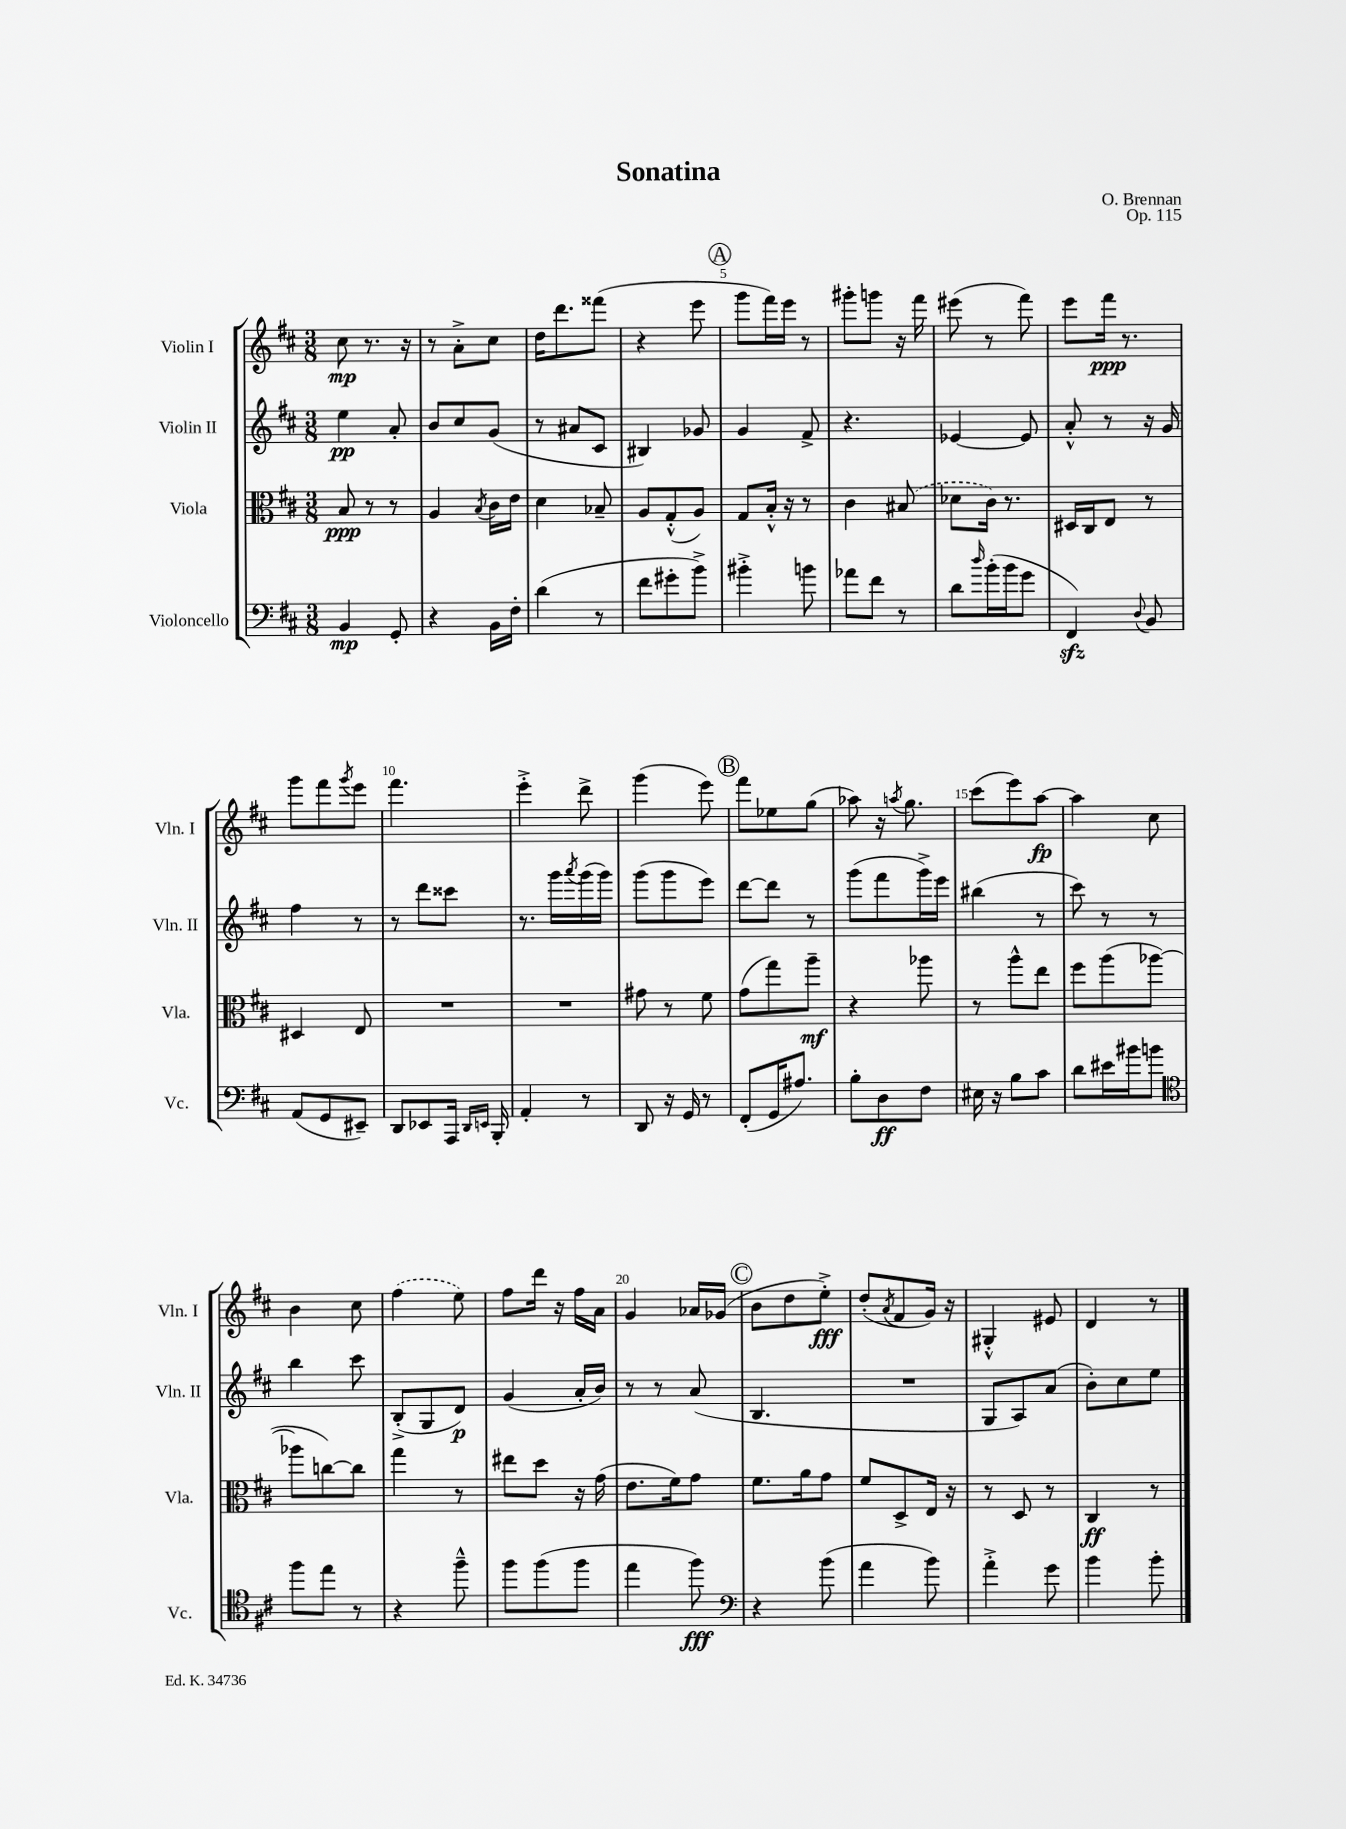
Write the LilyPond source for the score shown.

\header { title = "Sonatina" composer = "O. Brennan" opus = "Op. 115" }
<<
\new StaffGroup <<
\new Staff = "s0" \with { instrumentName = "Violin I" shortInstrumentName = "Vln. I" } {
    \clef treble \key d \major \numericTimeSignature \time 3/8
    cis''8\mp r8. r16 |
    r8 a'8-.-> cis''8 |
    d''16 d'''8. fisis'''8( |
    r4 e'''8 |
    \mark \markup { \circle "A" } g'''8 fis'''16) e'''16 r8 |
    gis'''8-. g'''8 r16 fis'''16 |
    eis'''8( r8 fis'''8) |
    e'''8 fis'''16\ppp r8. |
    g'''8 fis'''8 \acciaccatura { g'''8 } e'''8 |
    fis'''4. |
    e'''4-.-> d'''8-> |
    g'''4( e'''8) |
    \mark \markup { \circle "B" } fis'''8 ees''8 g''8( |
    aes''8) r16 \acciaccatura { a''8 } g''8. |
    cis'''8( e'''8) a''8~\fp |
    a''4 cis''8 |
    b'4 cis''8 |
    \once \slurDashed fis''4( e''8) |
    fis''8 d'''16 r16 fis''16 a'16 |
    g'4 aes'16 ges'16( |
    \mark \markup { \circle "C" } b'8 d''8 e''8-.->\fff) |
    d''8-.( \acciaccatura { a'8 } fis'8 g'16) r16 |
    gis4-.-^ eis'8 |
    d'4 r8 \bar "|." |
}
\new Staff = "s1" \with { instrumentName = "Violin II" shortInstrumentName = "Vln. II" } {
    \clef treble \key d \major \numericTimeSignature \time 3/8
    e''4\pp a'8-. |
    b'8 cis''8 g'8( |
    r8 ais'8 cis'8 |
    bis4) ges'8 |
    \mark \markup { \circle "A" } g'4 fis'8-> |
    r4. |
    ees'4~ ees'8 |
    a'8-.-^ r8 r16 g'16 |
    fis''4 r8 |
    r8 d'''8 cisis'''8 |
    r8. g'''16 \acciaccatura { a'''8 } g'''16( g'''16) |
    g'''8( g'''8 e'''8) |
    \mark \markup { \circle "B" } d'''8~ d'''8 r8 |
    g'''8( fis'''8 g'''16->) e'''16 |
    bis''4( r8 |
    cis'''8) r8 r8 |
    b''4 cis'''8 |
    b8-.->( g8 d'8\p) |
    g'4( a'16-. b'16) |
    r8 r8 a'8( |
    \mark \markup { \circle "C" } b4. |
    R4. |
    g8 a8) a'8( |
    b'8-.) cis''8 e''8 \bar "|." |
}
\new Staff = "s2" \with { instrumentName = "Viola" shortInstrumentName = "Vla." } {
    \clef alto \key d \major \numericTimeSignature \time 3/8
    b8\ppp r8 r8 |
    a4 \acciaccatura { b8 } cis'16 e'16 |
    d'4 bes8-- |
    a8 g8-.-^( a8) |
    \mark \markup { \circle "A" } g8 b16-.-^ r16 r8 |
    cis'4 \once \slurDashed bis8( |
    des'8 cis'16) r8. |
    dis16 cis16 e8 r8 |
    dis4 e8 |
    R4. |
    R4. |
    gis'8 r8 fis'8 |
    \mark \markup { \circle "B" } g'8( g''8) a''8--\mf |
    r4 aes''8 |
    r8 a''8-^ e''8 |
    fis''8 a''8( aes''8~ |
    aes''8 c''8~) c''8 |
    g''4 r8 |
    eis''8 d''8 r16 g'16( |
    e'8. fis'16) g'8 |
    \mark \markup { \circle "C" } fis'8. a'16 g'8 |
    fis'8 d8-> e16 r16 |
    r8 d8 r8 |
    cis4\ff r8 \bar "|." |
}
\new Staff = "s3" \with { instrumentName = "Violoncello" shortInstrumentName = "Vc." } {
    \clef bass \key d \major \numericTimeSignature \time 3/8
    b,4\mp g,8-. |
    r4 b,16 fis16-. |
    d'4( r8 |
    fis'8 gis'8-. b'8->) |
    \mark \markup { \circle "A" } bis'4-.-> b'8 |
    aes'8 fis'8 r8 |
    d'8 \grace { d''16 } b'16-.( b'16 g'8 |
    fis,4\sfz) \appoggiatura { d8 } b,8 |
    a,8( g,8 eis,8--) |
    d,8 ees,8 a,,16 \grace { d,16 e,16 } b,,16-. |
    a,4-. r8 |
    d,8 r16 g,16 r8 |
    \mark \markup { \circle "B" } fis,8-.( g,16 ais8.) |
    b8-. d8\ff fis8 |
    eis16 r16 b8 cis'8 |
    d'8 eis'16 bis'16 b'8 |
    \clef tenor fis''8 e''8 r8 |
    r4 fis''8---^ |
    fis''8 fis''8( fis''8 |
    e''4 fis''8\fff) |
    \mark \markup { \circle "C" } \clef bass r4 b'8( |
    a'4 b'8) |
    a'4-.-> g'8 |
    b'4 b'8-. \bar "|." |
}
>>
>>
\layout { \context { \Score \override BarNumber.break-visibility = ##(#f #t #t) barNumberVisibility = #(every-nth-bar-number-visible 5) } }
